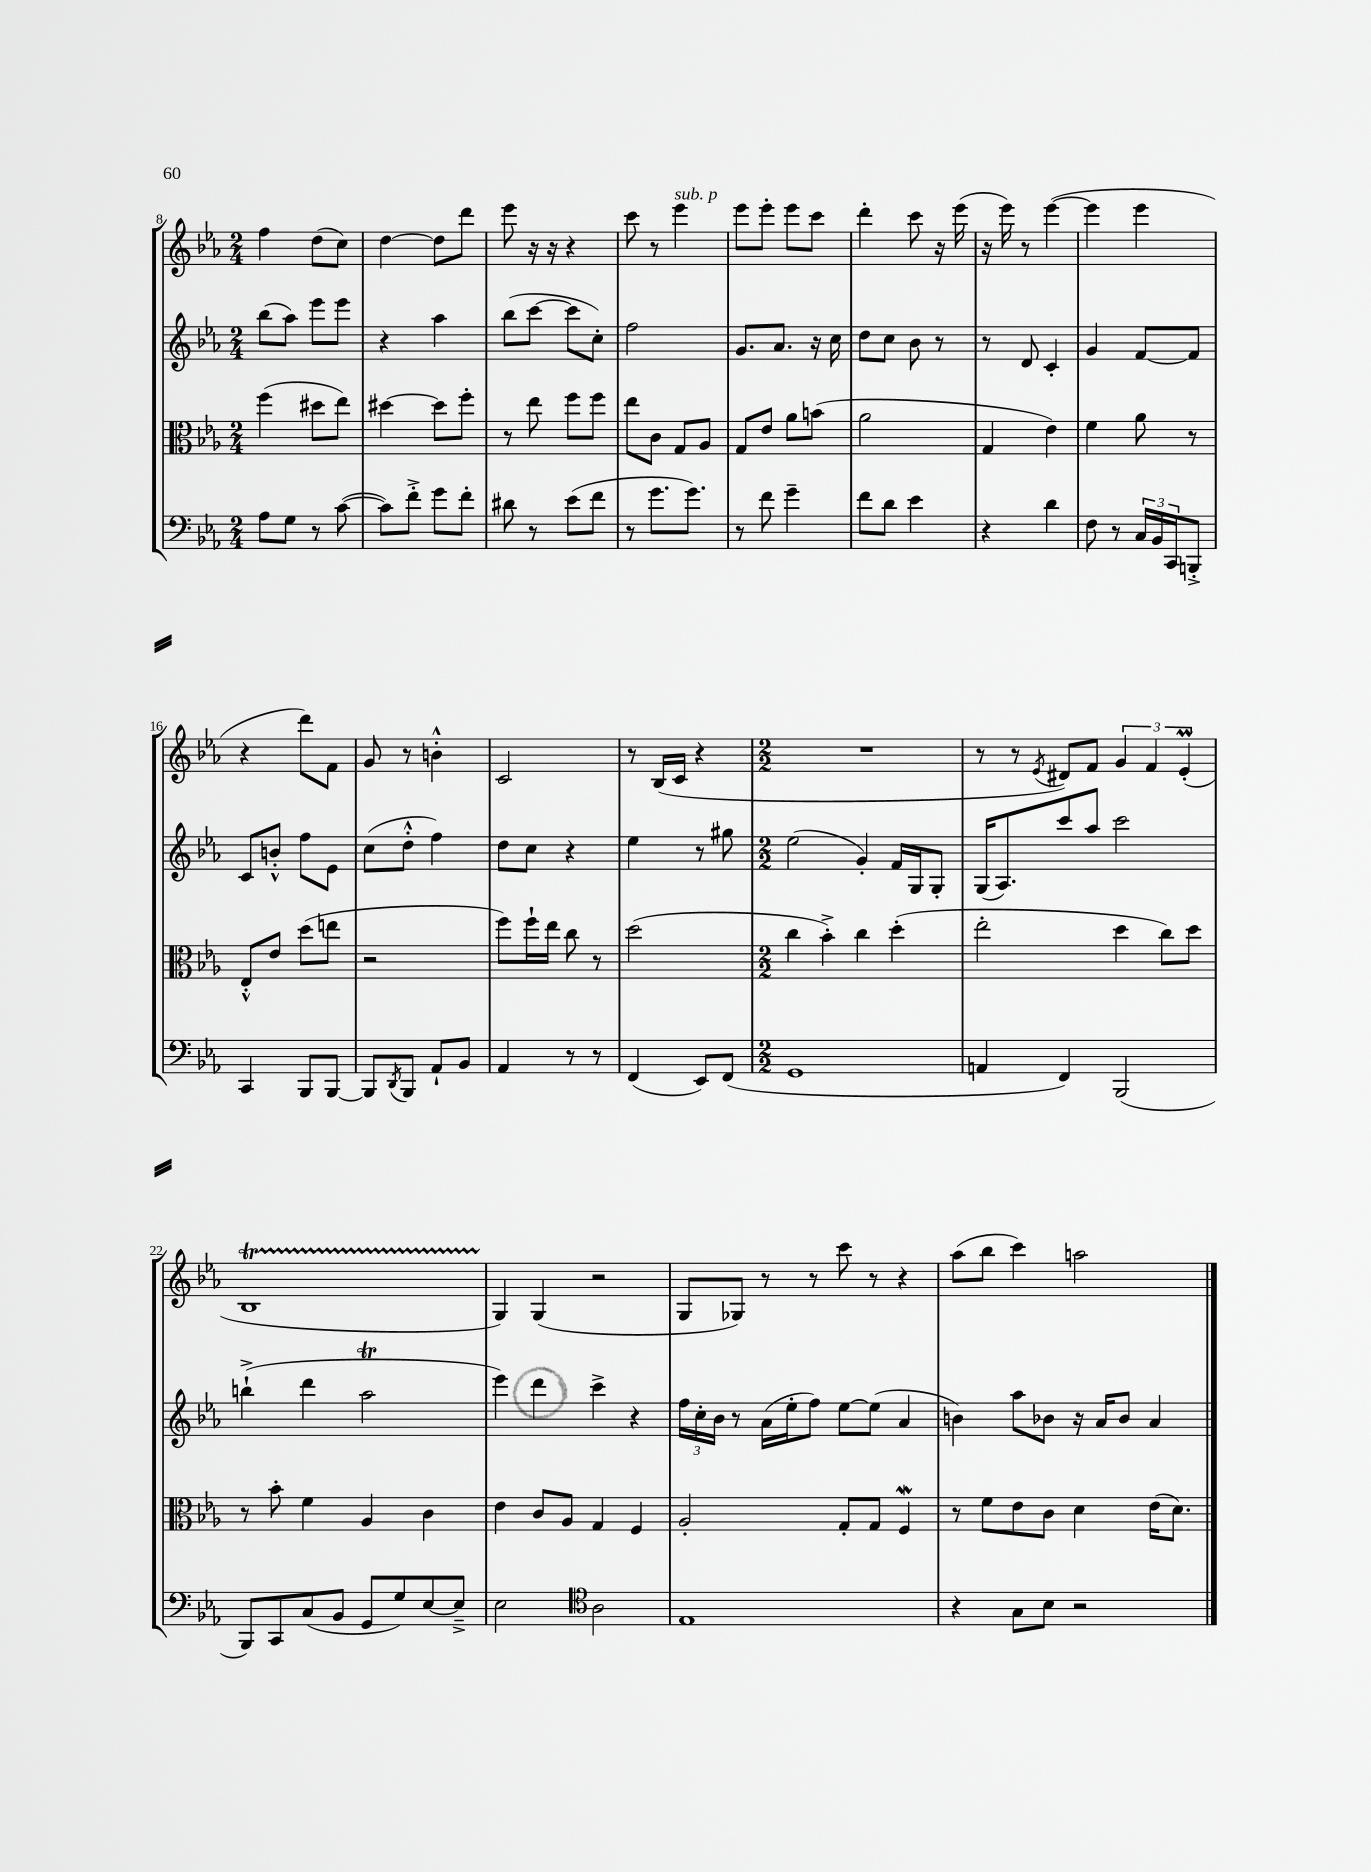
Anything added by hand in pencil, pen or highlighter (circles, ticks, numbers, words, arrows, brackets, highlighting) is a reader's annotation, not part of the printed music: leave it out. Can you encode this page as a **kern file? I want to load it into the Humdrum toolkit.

**kern	**kern	**kern	**kern
*staff4	*staff3	*staff2	*staff1
*clefF4	*clefC3	*clefG2	*clefG2
*k[b-e-a-]	*k[b-e-a-]	*k[b-e-a-]	*k[b-e-a-]
*M2/4	*M2/4	*M2/4	*M2/4
8A-	(4ff	(8bb-	4ff
8G	.	8aa-)	.
8r	8dd#	8eee-	(8dd
([8c	8ee-)	8eee-	8cc)
=	=	=	=
8c])	[4dd#	4r	[4dd
8f'^	.	.	.
8g	8dd#]	4aa-	8dd]
8f'	8ff'	.	8ddd
=	=	=	=
8d#	8r	(8bb-	8eee-
8r	8ee-	[8ccc	16r
.	.	.	16r
(8e-	8ff	8ccc]	4r
8f	8ff	8cc')	.
=	=	=	=
8r	8ee-	2ff	8ccc
8.g	8c	.	8r
.	8G	.	4eee-
8.g)	.	.	.
.	8A-	.	.
=	=	=	=
8r	8G	8.g	8eee-
8f	8e-	.	8eee-'
.	.	8.a-	.
4g~	8a-	.	8eee-
.	(8b	16r	8ccc
.	.	16cc	.
=	=	=	=
8f	2a-	8dd	4ddd'
8d	.	8cc	.
4e-	.	8b-	8ccc
.	.	8r	16r
.	.	.	(16eee-
=	=	=	=
4r	4G	8r	16r
.	.	.	16eee-)
.	.	8d	8r
4d	4e-)	4c'	([4eee-
=	=	=	=
8F	4f	4g	4eee-]
8r	.	.	.
24C	8a-	[8f	4eee-
24BB-	.	.	.
24CC	.	.	.
8BBB'^	8r	8f]	.
=	=	=	=
4CC	8E-'^^	8c	4r
.	8e-	8b'^^	.
8BBB-	(8dd	8ff	8ddd)
[8BBB-	8ee	8e-	8f
=	=	=	=
8BBB-]	2r	(8cc	8g
8qDD	.	.	.
8BBB-	.	8dd'^^	8r
8AA-`	.	4ff)	4b'^^
8BB-	.	.	.
=	=	=	=
4AA-	8ff)	8dd	2c
.	16ff`	8cc	.
.	16ee-	.	.
8r	8cc	4r	.
8r	8r	.	.
=	=	=	=
(4FF	(2dd	4ee-	8r
.	.	.	(16B-
.	.	.	16c
8EE-)	.	8r	4r
(8FF	.	8gg#	.
=	=	=	=
*M2/2	*M2/2	*M2/2	*M2/2
1GG	4cc	(2ee-	1r
.	4b-'^)	.	.
.	4cc	4g')	.
.	(4dd'	16f	.
.	.	16G	.
.	.	8G'	.
=	=	=	=
4AA	2ee-'	(16G	8r
.	.	8.A-)	.
.	.	.	8r
.	.	.	8qe-
4FF)	.	8ccc	8d#)
.	.	8aa-	8f
(2BBB-	4dd	2ccc	6g
.	.	.	6f
.	8cc)	.	.
.	.	.	(6e-'
.	8dd	.	.
=	=	=	=
8BBB-)	8r	(4bb`^	1B-
8CC	8b-'	.	.
(8C	4f	4ddd	.
8BB-	.	.	.
8GG	4A-	2aa-	.
8G)	.	.	.
[8E-	4c	.	.
8E-~^]	.	.	.
=	=	=	=
2E-	4e-	4eee-)	4G)
.	8c	4ddd	(4G
.	8A-	.	.
*clefC4	*	*	*
2A-	4G	4ccc^	2r
.	4F	4r	.
=	=	=	=
1E-	2A-'	24ff	8G
.	.	24cc'	.
.	.	24b-	.
.	.	8r	8G-)
.	.	(16a-	8r
.	.	16ee-'	.
.	.	8ff)	8r
.	8G'	[8ee-	8ccc
.	8G	(8ee-]	8r
.	4F	4a-	4r
=	=	=	=
4r	8r	4b)	(8aa-
.	8f	.	8bb-
8G	8e-	8aa-	4ccc)
8B-	8c	8b-	.
2r	4d	16r	2aa
.	.	16a-	.
.	.	8b-	.
.	(16e-	4a-	.
.	8.d)	.	.
==	==	==	==
*-	*-	*-	*-
